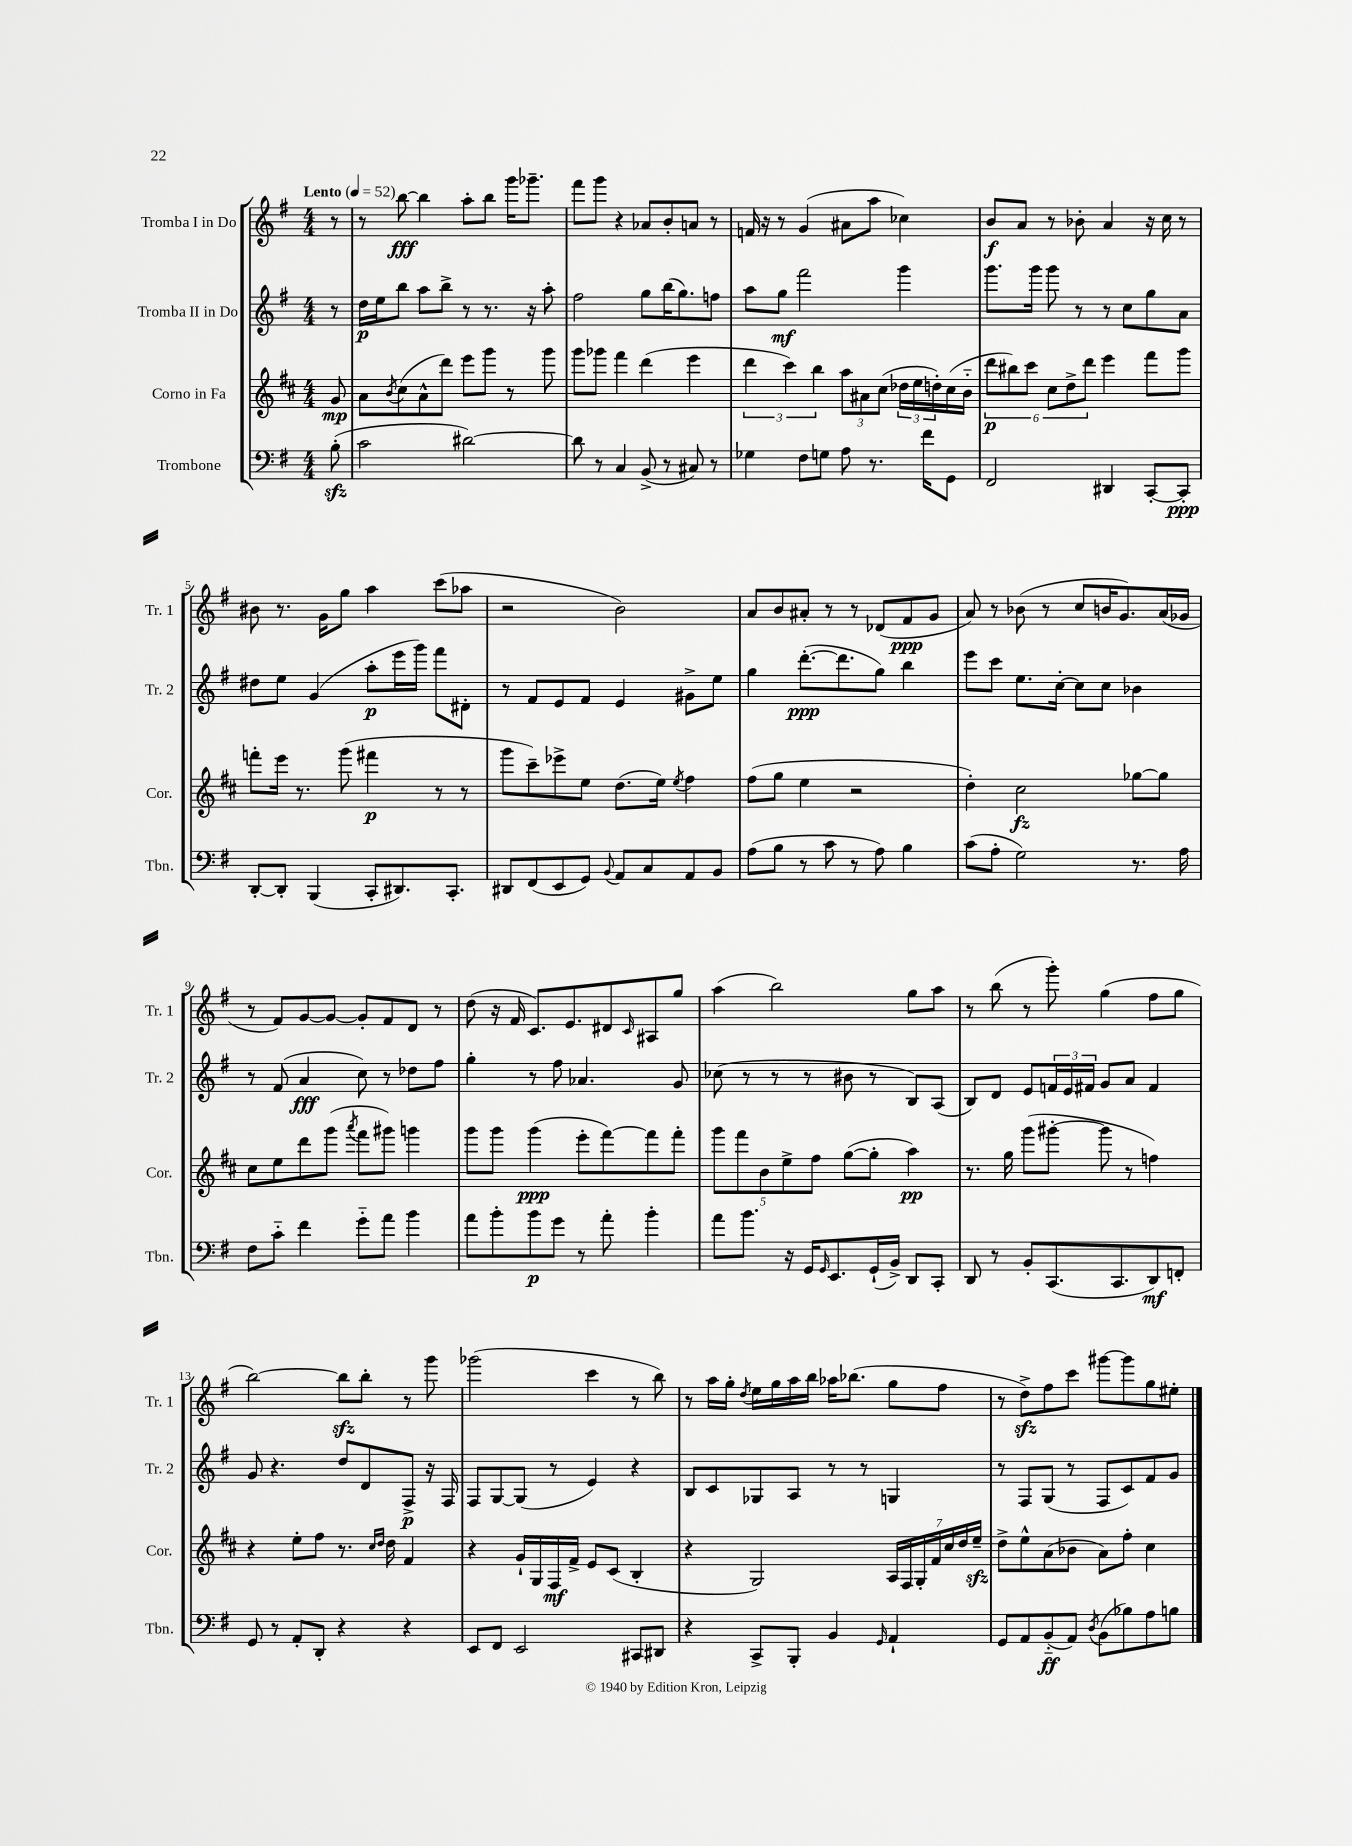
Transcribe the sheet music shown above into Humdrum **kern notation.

**kern	**dynam	**kern	**dynam	**kern	**dynam	**kern	**dynam
*part4	*part4	*part3	*part3	*part2	*part2	*part1	*part1
*staff4	*staff4	*staff3	*staff3	*staff2	*staff2	*staff1	*staff1
*I"Trombone	*	*I"Corno in Fa	*	*I"Tromba II in Do	*	*I"Tromba I in Do	*
*I'Tbn.	*	*I'Cor.	*	*I'Tr. 2	*	*I'Tr. 1	*
*clefF4	*	*clefG2	*	*clefG2	*	*clefG2	*
*k[f#]	*	*k[f#c#]	*	*k[f#]	*	*k[f#]	*
*M4/4	*	*M4/4	*	*M4/4	*	*M4/4	*
*MM52	*	*MM52	*	*MM52	*	*MM52	*
=	=	=	=	=	=	=	=
!	!	!	!	!	!	!LO:TX:a:B:t=Lento	!
(8Bzz'\	.	8g/	mp	8r	.	8r	.
=1	=1	=1	=1	=1	=1	=1	=1
2c\	.	8a\L	.	16dd\LL	p	8r	.
.	.	.	.	16ee\J	.	.	.
.	.	8qb/	.	.	.	.	.
.	.	(8cc#\	.	8bb\J	.	[8bb\	fff
.	.	8a^^\	.	8aa\L	.	4bb\]	.
.	.	8ddd\J)	.	8bb^\J	.	.	.
[2d#X\)	.	8eee\L	.	8r	.	8aa'\L	.
.	.	8ggg\J	.	8.r	.	8bb\J	.
.	.	8r	.	.	.	16ggg\KL	.
.	.	.	.	16r	.	8.ggg-X~\J	.
.	.	8ggg\	.	8aa'\	.	.	.
=2	=2	=2	=2	=2	=2	=2	=2
8d#\]	.	8ggg\L	.	2ff#\	.	8fff#\L	.
8r	.	8ggg-X\J	.	.	.	8ggg\J	.
4C/	.	4fff#\	.	.	.	4r	.
(8BB^/	.	(4ddd\	.	8gg\L	.	8a-X/L	.
8r	.	.	.	(16bb\K	.	8b'/	.
.	.	.	.	8.gg\)	.	.	.
8C#X/)	.	4eee\	.	.	.	8an/J	.
8r	.	.	.	8ffn\J	.	8r	.
=3	=3	=3	=3	=3	=3	=3	=3
4G-X\	.	6ddd\	.	8aa\L	.	16fn/	.
.	.	.	.	.	.	16r	.
.	.	.	.	8gg\J	mf	8r	.
.	.	6ccc#\)	.	.	.	.	.
8F#\L	.	.	.	2fff#\	.	(4g/	.
.	.	6bb\	.	.	.	.	.
8Gn\J	.	.	.	.	.	.	.
8A\	.	12aa\L	.	.	.	8a#X\L	.
.	.	12a#X\	.	.	.	.	.
8.r	.	.	.	.	.	8aa\J	.
.	.	(12cc#\J	.	.	.	.	.
.	.	24dd-X\LL	.	4ggg\	.	4cc-X\)	.
.	.	24ee\	.	.	.	.	.
16f#\KL	.	.	.	.	.	.	.
.	.	24ddn'\)	.	.	.	.	.
8GG\J	.	(16cc#\	.	.	.	.	.
.	.	16b\JJ	.	.	.	.	.
=4	=4	=4	=4	=4	=4	=4	=4
2FF#/	.	12ddd\L	p	8.ggg\L	.	8b/L	f
.	.	12bb#X\)	.	.	.	.	.
.	.	.	.	.	.	8a/J	.
.	.	12ccc#\J	.	.	.	.	.
.	.	.	.	16ggg\Jk	.	.	.
.	.	12cc#\L	.	8ggg\	.	8r	.
.	.	12dd^\	.	.	.	.	.
.	.	.	.	8r	.	8b-X'\	.
.	.	12ddd\J	.	.	.	.	.
4DD#X/	.	4eee\	.	8r	.	4a/	.
.	.	.	.	8cc\L	.	.	.
[8CC'/L	.	8fff#\L	.	8gg\	.	16r	.
.	.	.	.	.	.	16cc\	.
8CC'/J]	ppp	8ggg\J	.	8a\J	.	8r	.
!!LO:LB:g=z
=5	=5	=5	=5	=5	=5	=5	=5
[8DD'/L	.	8fffn'\L	.	8dd#X\L	.	8b#X\	.
8DD'/J]	.	16eee\Jk	.	8ee\J	.	8.r	.
.	.	8.r	.	.	.	.	.
(4BBB/	.	.	.	(4g/	.	.	.
.	.	.	.	.	.	16g\KL	.
.	.	(8ggg\	.	.	.	8gg\J	.
8CC'/L	.	4fff#X\	p	8aa'\L	p	4aa\	.
8.DD#X/)	.	.	.	16eee\L	.	.	.
.	.	.	.	16ggg\JJ)	.	.	.
.	.	8r	.	8fff#\L	.	(8ccc\L	.
8.CC'/J	.	.	.	.	.	.	.
.	.	8r	.	8d#X'\J	.	8aa-X\J	.
=6	=6	=6	=6	=6	=6	=6	=6
8DD#X/L	.	8ggg\L	.	8r	.	2r	.
(8FF#/	.	8ccc#~\)	.	8f#/L	.	.	.
8EE/	.	8eee-X^\	.	8e/	.	.	.
8GG/J)	.	8ee\J	.	8f#/J	.	.	.
8qqBB/	.	.	.	.	.	.	.
8AA/L	.	(8.dd\L	.	4e/	.	2b\)	.
8C/	.	.	.	.	.	.	.
.	.	16ee\Jk)	.	.	.	.	.
.	.	8qee/	.	.	.	.	.
8AA/	.	4ff#\	.	8g#X^\L	.	.	.
8BB/J	.	.	.	8ee\J	.	.	.
=7	=7	=7	=7	=7	=7	=7	=7
(8A\L	.	(8ff#\L	.	4gg\	.	8a/L	.
8B\J	.	8gg\J	.	.	.	8b/	.
8r	.	4ee\	.	([8.ddd'\L	ppp	8a#X'/J	.
8c\	.	.	.	.	.	8r	.
.	.	.	.	8.ddd\]	.	.	.
8r	.	2r	.	.	.	8r	.
8A\)	.	.	.	8gg\J)	.	(8d-X/L	.
4B\	.	.	.	4bb\	.	8f#/	ppp
.	.	.	.	.	.	8g/J	.
=8	=8	=8	=8	=8	=8	=8	=8
(8c\L	.	4dd'\)	.	8eee\L	.	8a/)	.
8A'\J	.	.	.	8ccc\J	.	8r	.
2G\)	.	2cc#\	fz	8.ee\L	.	(8b-X\	.
.	.	.	.	.	.	8r	.
.	.	.	.	[16cc'\Jk	.	.	.
.	.	.	.	8cc\L]	.	8cc/L	.
.	.	.	.	8cc\J	.	16bn/K	.
.	.	.	.	.	.	8.g/)	.
8.r	.	[8gg-X\L	.	4b-X\	.	.	.
.	.	8gg-\J]	.	.	.	(16a/L	.
16A\	.	.	.	.	.	16g-X/JJ	.
!!LO:LB:g=z
=9	=9	=9	=9	=9	=9	=9	=9
8F#\L	.	8cc#\L	.	8r	.	8r	.
8c\J	.	8ee\	.	(8f#/	.	8f#/L)	.
4f#\	.	8ddd\	.	4a/	fff	[8g/	.
.	.	(8ggg\J	.	.	.	8g/J_	.
.	.	8qaaa/	.	.	.	.	.
8g\L	.	8fff#\L	.	8cc\)	.	8g'/L]	.
8a\J	.	8ggg#X\J)	.	8r	.	8f#/	.
4b\	.	4gggn\	.	8dd-X\L	.	8d/J	.
.	.	.	.	8ff#\J	.	8r	.
=10	=10	=10	=10	=10	=10	=10	=10
8a\L	.	8ggg\L	.	4gg'\	.	(8dd\	.
8b'\	.	8ggg\J	.	.	.	16r	.
.	.	.	.	.	.	16f#/	.
8b\	p	(4ggg\	ppp	8r	.	8.c/L)	.
8g\J	.	.	.	8ff#\	.	.	.
.	.	.	.	.	.	8.e/	.
8r	.	8eee'\L	.	4.a-X/	.	.	.
8a'\	.	[8fff#\)	.	.	.	8d#X/	.
.	.	.	.	.	.	16qqc/	.
4b'\	.	8fff#\]	.	.	.	8A#X/	.
.	.	8fff#'\J	.	8g/	.	8gg/J	.
=11	=11	=11	=11	=11	=11	=11	=11
8a\L	.	10ggg\L	.	(8cc-X\	.	(4aa\	.
.	.	10fff#\	.	.	.	.	.
8.b\J	.	.	.	8r	.	.	.
.	.	10b\	.	.	.	.	.
.	.	.	.	8r	.	2bb\)	.
.	.	10ee^\	.	.	.	.	.
16r	.	.	.	.	.	.	.
16GG/KL	.	.	.	8r	.	.	.
.	.	10ff#\J	.	.	.	.	.
16qqGG/	.	.	.	.	.	.	.
8.EE/	.	.	.	.	.	.	.
.	.	([8gg\L	.	8b#X\	.	.	.
(16GG`/L	.	8gg'\J]	.	8r	.	.	.
16BB^/JJ)	.	.	.	.	.	.	.
8DD/L	.	4aa\)	pp	8B/L)	.	8gg\L	.
8CC'/J	.	.	.	(8A/J	.	8aa\J	.
=12	=12	=12	=12	=12	=12	=12	=12
8DD/	.	8.r	.	8B/L)	.	8r	.
8r	.	.	.	8d/J	.	(8bb\	.
.	.	16gg\	.	.	.	.	.
8BB'/L	.	(8ggg\L	.	8e/L	.	8r	.
(8.CC/	.	[8ggg#X'\J	.	24fn/L	.	8ggg'\)	.
.	.	.	.	24e/	.	.	.
.	.	.	.	24f#X/JJ	.	.	.
.	.	8ggg#\]	.	8g/L	.	(4gg\	.
8.CC/	.	.	.	.	.	.	.
.	.	8r	.	8a/J	.	.	.
8DD/)	mf	4ffn\)	.	4f#/	.	8ff#\L	.
8FFn'/J	.	.	.	.	.	8gg\J	.
!!LO:LB:g=z
=13	=13	=13	=13	=13	=13	=13	=13
8GG/	.	4r	.	8g/	.	[2bb\)	.
8r	.	.	.	4.r	.	.	.
8AA'/L	.	8ee'\L	.	.	.	.	.
8DD'/J	.	8ff#\J	.	.	.	.	.
4r	.	8.r	.	8dd/L	.	8bbzz\L]	.
.	.	.	.	8d/	.	8bb'\J	.
.	.	16qqcc#/LL	.	.	.	.	.
.	.	16qqdd/JJ	.	.	.	.	.
.	.	16dd\	.	.	.	.	.
4r	.	4f#/	.	8F#^/J	p	8r	.
.	.	.	.	16r	.	8ggg\	.
.	.	.	.	16F#/	.	.	.
=14	=14	=14	=14	=14	=14	=14	=14
8EE/L	.	4r	.	8F#/L	.	(2ggg-X\	.
8FF#/J	.	.	.	[8G/	.	.	.
2EE/	.	16g`/LL	.	(8G/J]	.	.	.
.	.	16G/	.	.	.	.	.
.	.	16F#/	mf	8r	.	.	.
.	.	16f#^/JJ	.	.	.	.	.
.	.	8e/L	.	4e/)	.	4ccc\	.
.	.	(8c#/J	.	.	.	.	.
8CC#X/L	.	4B'/	.	4r	.	8r	.
8DD#X/J	.	.	.	.	.	8bb\)	.
=15	=15	=15	=15	=15	=15	=15	=15
4r	.	4r	.	8B/L	.	8r	.
.	.	.	.	8c/	.	16aa\LL	.
.	.	.	.	.	.	16gg'\JJ	.
.	.	.	.	.	.	8qdd/	.
8CC^/L	.	2G/)	.	8G-X/	.	16ee\LL	.
.	.	.	.	.	.	16gg\	.
8BBB'/J	.	.	.	8A/J	.	16aa\	.
.	.	.	.	.	.	16bb\JJ	.
4BB/	.	.	.	8r	.	16aa-X\KL	.
.	.	.	.	.	.	(8.bb-X\J	.
.	.	.	.	8r	.	.	.
16qqGG/	.	.	.	.	.	.	.
4AA`/	.	28A/LL	.	4Gn/	.	8gg\L	.
.	.	28F#/	.	.	.	.	.
.	.	28G'/	.	.	.	.	.
.	.	28f#/	.	.	.	.	.
.	.	.	.	.	.	8ff#\J	.
.	.	28cc#/	.	.	.	.	.
.	.	28dd/	.	.	.	.	.
.	.	28eezz~/JJ	.	.	.	.	.
=16	=16	=16	=16	=16	=16	=16	=16
8GG/L	.	8dd^\L	.	8r	.	8r	.
8AA/	.	8ee^^\	.	8F#/L	.	8ddzz^\L)	.
(8BB/	ff	(8a\	.	(8G/J	.	8ff#\	.
8AA/J)	.	8b-X\J	.	8r	.	8ccc\J	.
8qD/	.	.	.	.	.	.	.
(8BB\L	.	8a\L)	.	8F#/L	.	[8ggg#X\L	.
8B-X\)	.	8ff#'\J	.	8c/)	.	8ggg#\]	.
8A\	.	4cc#\	.	8f#/	.	8gg\	.
8Bn\J	.	.	.	8g/J	.	8ee#X'\J	.
==	==	==	==	==	==	==	==
*-	*-	*-	*-	*-	*-	*-	*-
